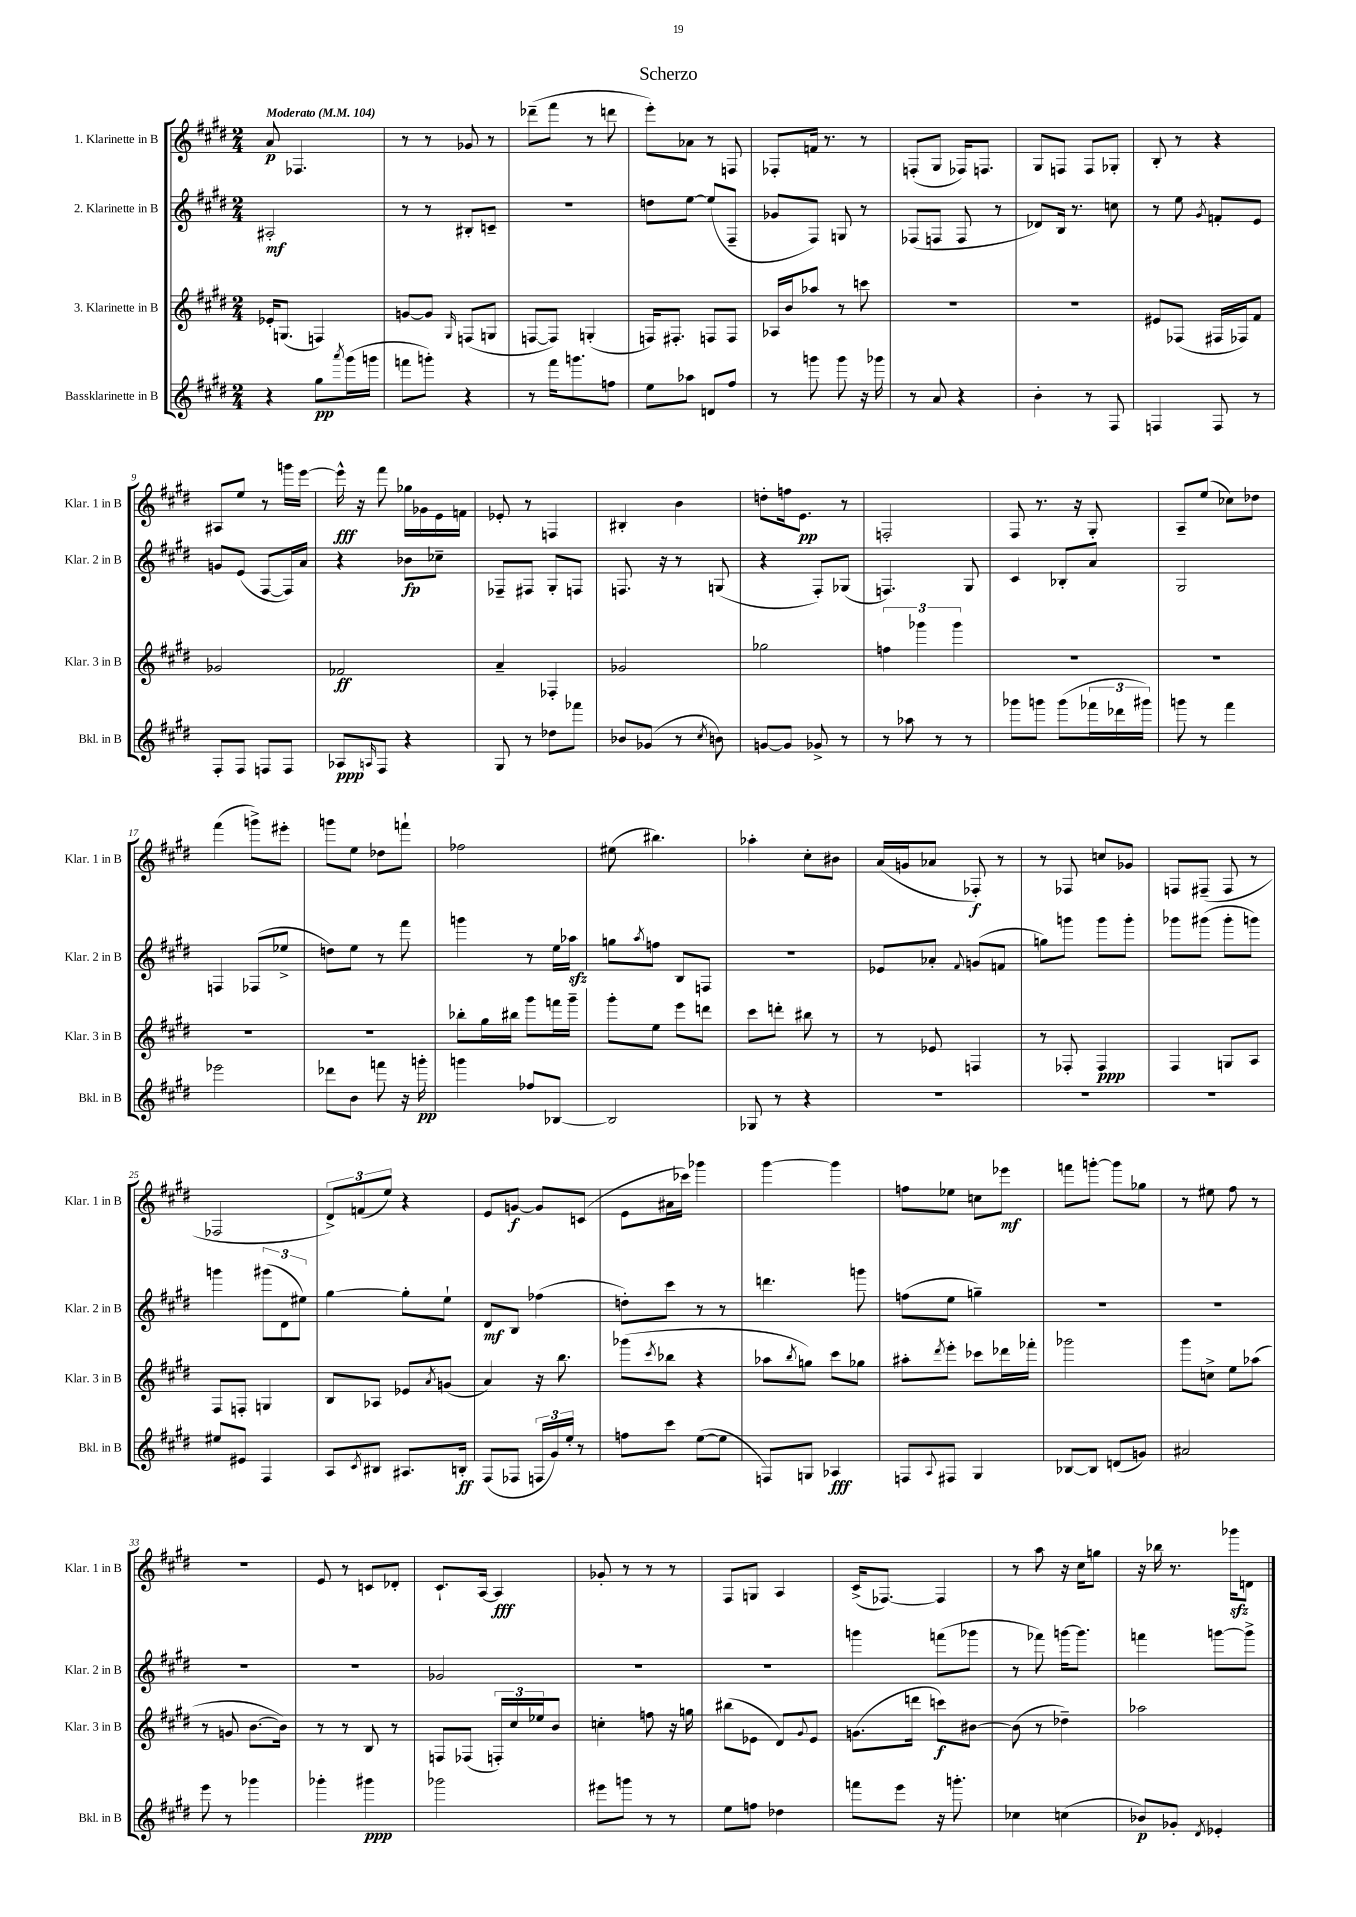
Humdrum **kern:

**kern	**kern	**kern	**kern
*staff4	*staff3	*staff2	*staff1
*clefG2	*clefG2	*clefG2	*clefG2
*k[f#c#g#d#]	*k[f#c#g#d#]	*k[f#c#g#d#]	*k[f#c#g#d#]
*M2/4	*M2/4	*M2/4	*M2/4
*MM104	*MM104	*MM104	*MM104
4r	16e-'	2A#'	8a
.	(8.G	.	.
.	.	.	4.F-
8gg#	4F)	.	.
8qaaa	.	.	.
(16ggg#	.	.	.
16ggg	.	.	.
=	=	=	=
8fff	[8g	8r	8r
8ggg')	8g]	8r	8r
.	16qqG#	.	.
4r	(8F	8B#'	8g-
.	8G	8c~	8r
=	=	=	=
8r	[8F	2r	(8ddd-~
16fff#	8F])	.	8fff#
8.ggg	.	.	.
.	(4G'	.	8r
8ff	.	.	8ddd
=	=	=	=
8ee	16F)	8dd	8eee')
.	8.F#'	.	.
8aa-	.	[8ee	8a-
8d	8F	(8ee]	8r
8ff#	8F	8F#~	8F
=	=	=	=
8r	16A-	8g-	8F-'
.	16b	.	.
8ggg	8aa-	8F#)	16f
.	.	.	8.r
8ggg	8r	8G	.
16r	8ccc	8r	8r
16ggg-	.	.	.
=	=	=	=
8r	2r	(8F-	(8F'
8a	.	8F	8G#
4r	.	8F	16F-)
.	.	.	8.F
.	.	8r	.
=	=	=	=
4b'	2r	8d-)	8G#
.	.	16B	8F
.	.	8.r	.
8r	.	.	8F
8F#	.	8cc	8G-'
=	=	=	=
4F	8e#	8r	8B'
.	(8F-	8ee	8r
.	.	8qg#	.
8F	16F#	8f'	4r
.	16F-)	.	.
8r	8f#	8e	.
=	=	=	=
8F#'	2g-	8g	8A#
8F#	.	(8e	8ee
8F	.	[8F#	8r
8F	.	16F#])	16ggg
.	.	16a	[16eee
=	=	=	=
8A-	2f-	4r	16eee^^]
.	.	.	16r
16qqA	.	.	.
8F#	.	.	8fff#
4r	.	8b-	16gg-
.	.	.	16g-
.	.	8cc-~	16e
.	.	.	16f
=	=	=	=
8G#	4a~	8F-~	8e-'
8r	.	8F#	8r
8dd-	4F-'	8G#'	4F
8fff-	.	8F	.
=	=	=	=
8b-	2g-	8.F	4B#'
(8g-	.	.	.
.	.	16r	.
8r	.	8r	4b
8qcc#	.	.	.
8b)	.	(8G	.
=	=	=	=
[8g	2gg-	4r	8dd'
8g]	.	.	16ff
.	.	.	8.e
8g-^	.	8F#')	.
8r	.	(8G-	8r
=	=	=	=
8r	6ff	4.F)	2F'
8aa-	.	.	.
.	6ggg-	.	.
8r	.	.	.
.	6ggg-	.	.
8r	.	8G#	.
=	=	=	=
8ggg-	2r	4c#	8F#
8ggg	.	.	8.r
(8ggg	.	8B-'	.
.	.	.	16r
24fff-	.	8a	8G#'
24ddd-	.	.	.
24ggg#)	.	.	.
=	=	=	=
8ggg	2r	2G#	8A~
8r	.	.	(8ee
4fff#	.	.	8cc-)
.	.	.	8dd-
=	=	=	=
2eee-	2r	4F	(4fff#
.	.	(8F-	8ggg^)
.	.	8ee-^	8eee#'
=	=	=	=
8ddd-	2r	8dd)	8ggg
8b	.	8ee	8ee
8fff	.	8r	8dd-
16r	.	8fff#	8fff`
16ggg'	.	.	.
=	=	=	=
4ggg	8bb-'	4ggg	2ff-
.	16gg#	.	.
.	16bb#	.	.
8ff-	8ggg#	8r	.
[8B-	16fff	16ee	.
.	16ggg#~	16aa-	.
=	=	=	=
2B-]	8ggg#'	8gg	(8ee#
.	.	8qaa	.
.	8ee	8ff	4.bb#)
.	8eee	8B	.
.	8ddd	8F	.
=	=	=	=
8G-	8ccc#	2r	4aa-'
8r	8ddd'	.	.
4r	8bb#	.	8cc#'
.	8r	.	8b#
=	=	=	=
2r	8r	8e-	(16a
.	.	.	16g
.	8e-	8a-'	8a-
.	.	8qqf#	.
.	4F	(8g	8F-')
.	.	8f	8r
=	=	=	=
2r	8r	8gg)	8r
.	8F-'	8ggg	8F-
.	4F-	8ggg	8cc
.	.	8ggg'	8g-
=	=	=	=
2r	4F#	8ggg-	8F
.	.	(8ggg#	(8F#~
.	8G	8ggg#'	8F#
.	8A	8ggg)	8r
=	=	=	=
8ee#	8F#	4ggg	2F-
8e#	8F'	.	.
4F#	4G	(12ggg#	.
.	.	12d#	.
.	.	12ee#)	.
=	=	=	=
8A	8B	[4gg#	12d#^)
.	.	.	(12f
8qc#	.	.	.
8B#	8A-	.	.
.	.	.	12ee)
8.A#	8e-	8gg#']	4r
.	8qa	.	.
.	(8g	8ee`	.
16B'	.	.	.
=	=	=	=
(8F#	4a)	8d#	8e
8F-	.	8B	[8g
24F	16r	(4ff-	8g]
24g#)	.	.	.
.	8.bb	.	.
24ee'	.	.	.
8r	.	.	(8c
=	=	=	=
8ff	(8ggg-	8dd')	8e
.	8qccc#	.	.
8ccc#	8bb-	8ccc#	16a#
.	.	.	16ccc-)
([8ee	4r	8r	4ggg-
8ee]	.	8r	.
=	=	=	=
8F)	8aa-	4.ddd	[4ggg#
.	8qbb	.	.
8G	8gg)	.	.
4A-	8ccc#	.	4ggg#]
.	8gg-	8ggg	.
=	=	=	=
8F	8aa#'	(8ff	8ff
8qqA	8qddd#	.	.
8F#	8eee'	8ee	8ee-
4G#	8ccc-	4gg~)	8cc
.	16ddd-	.	8eee-
.	16fff-'	.	.
=	=	=	=
[8B-	2ggg-	2r	8fff
8B-]	.	.	[8ggg'
(8d	.	.	8ggg]
8g)	.	.	8gg-
=	=	=	=
2a#	8ggg#	2r	8r
.	8cc^	.	8ee#
.	8ee	.	8ff#
.	(8aa-	.	8r
=	=	=	=
8eee	8r	2r	2r
8r	8g	.	.
4ggg-	[8.b	.	.
.	16b])	.	.
=	=	=	=
4ggg-'	8r	2r	8e
.	8r	.	8r
4ggg#	8B	.	8c
.	8r	.	8d-'
=	=	=	=
2ggg-	8F	2g-	8.c#`
.	(8F-	.	.
.	.	.	[16A
.	24F')	.	4A]
.	24cc#	.	.
.	24ee-	.	.
.	8b	.	.
=	=	=	=
8eee#	4cc'	2r	8g-'
8ggg	.	.	8r
8r	8ff	.	8r
8r	16r	.	8r
.	16gg	.	.
=	=	=	=
8ee	(8bb#	2r	8F#
8ff	8e-	.	8G
4dd-	8d#)	.	4A
.	8qqg#	.	.
.	8e-	.	.
=	=	=	=
8fff	(8.g	4ggg	(16c#^
.	.	.	[8.F-)
8eee	.	.	.
.	16ddd	.	.
16r	8ccc)	(8fff	4F-]
8.ggg'	.	.	.
.	[8b#	8ggg-	.
=	=	=	=
4cc-	(8b#]	8r	8r
.	8r	8fff-)	8aa
(4cc	4dd-~)	[16ggg	16r
.	.	8.ggg]	16cc#
.	.	.	8gg
=	=	=	=
8b-)	2aa-	4fff	16r
.	.	.	16bb-
8g-'	.	.	8.r
8qd#	.	.	.
4e-'	.	[8ggg	.
.	.	.	16ggg-
.	.	8ggg^]	8d
==	==	==	==
*-	*-	*-	*-
